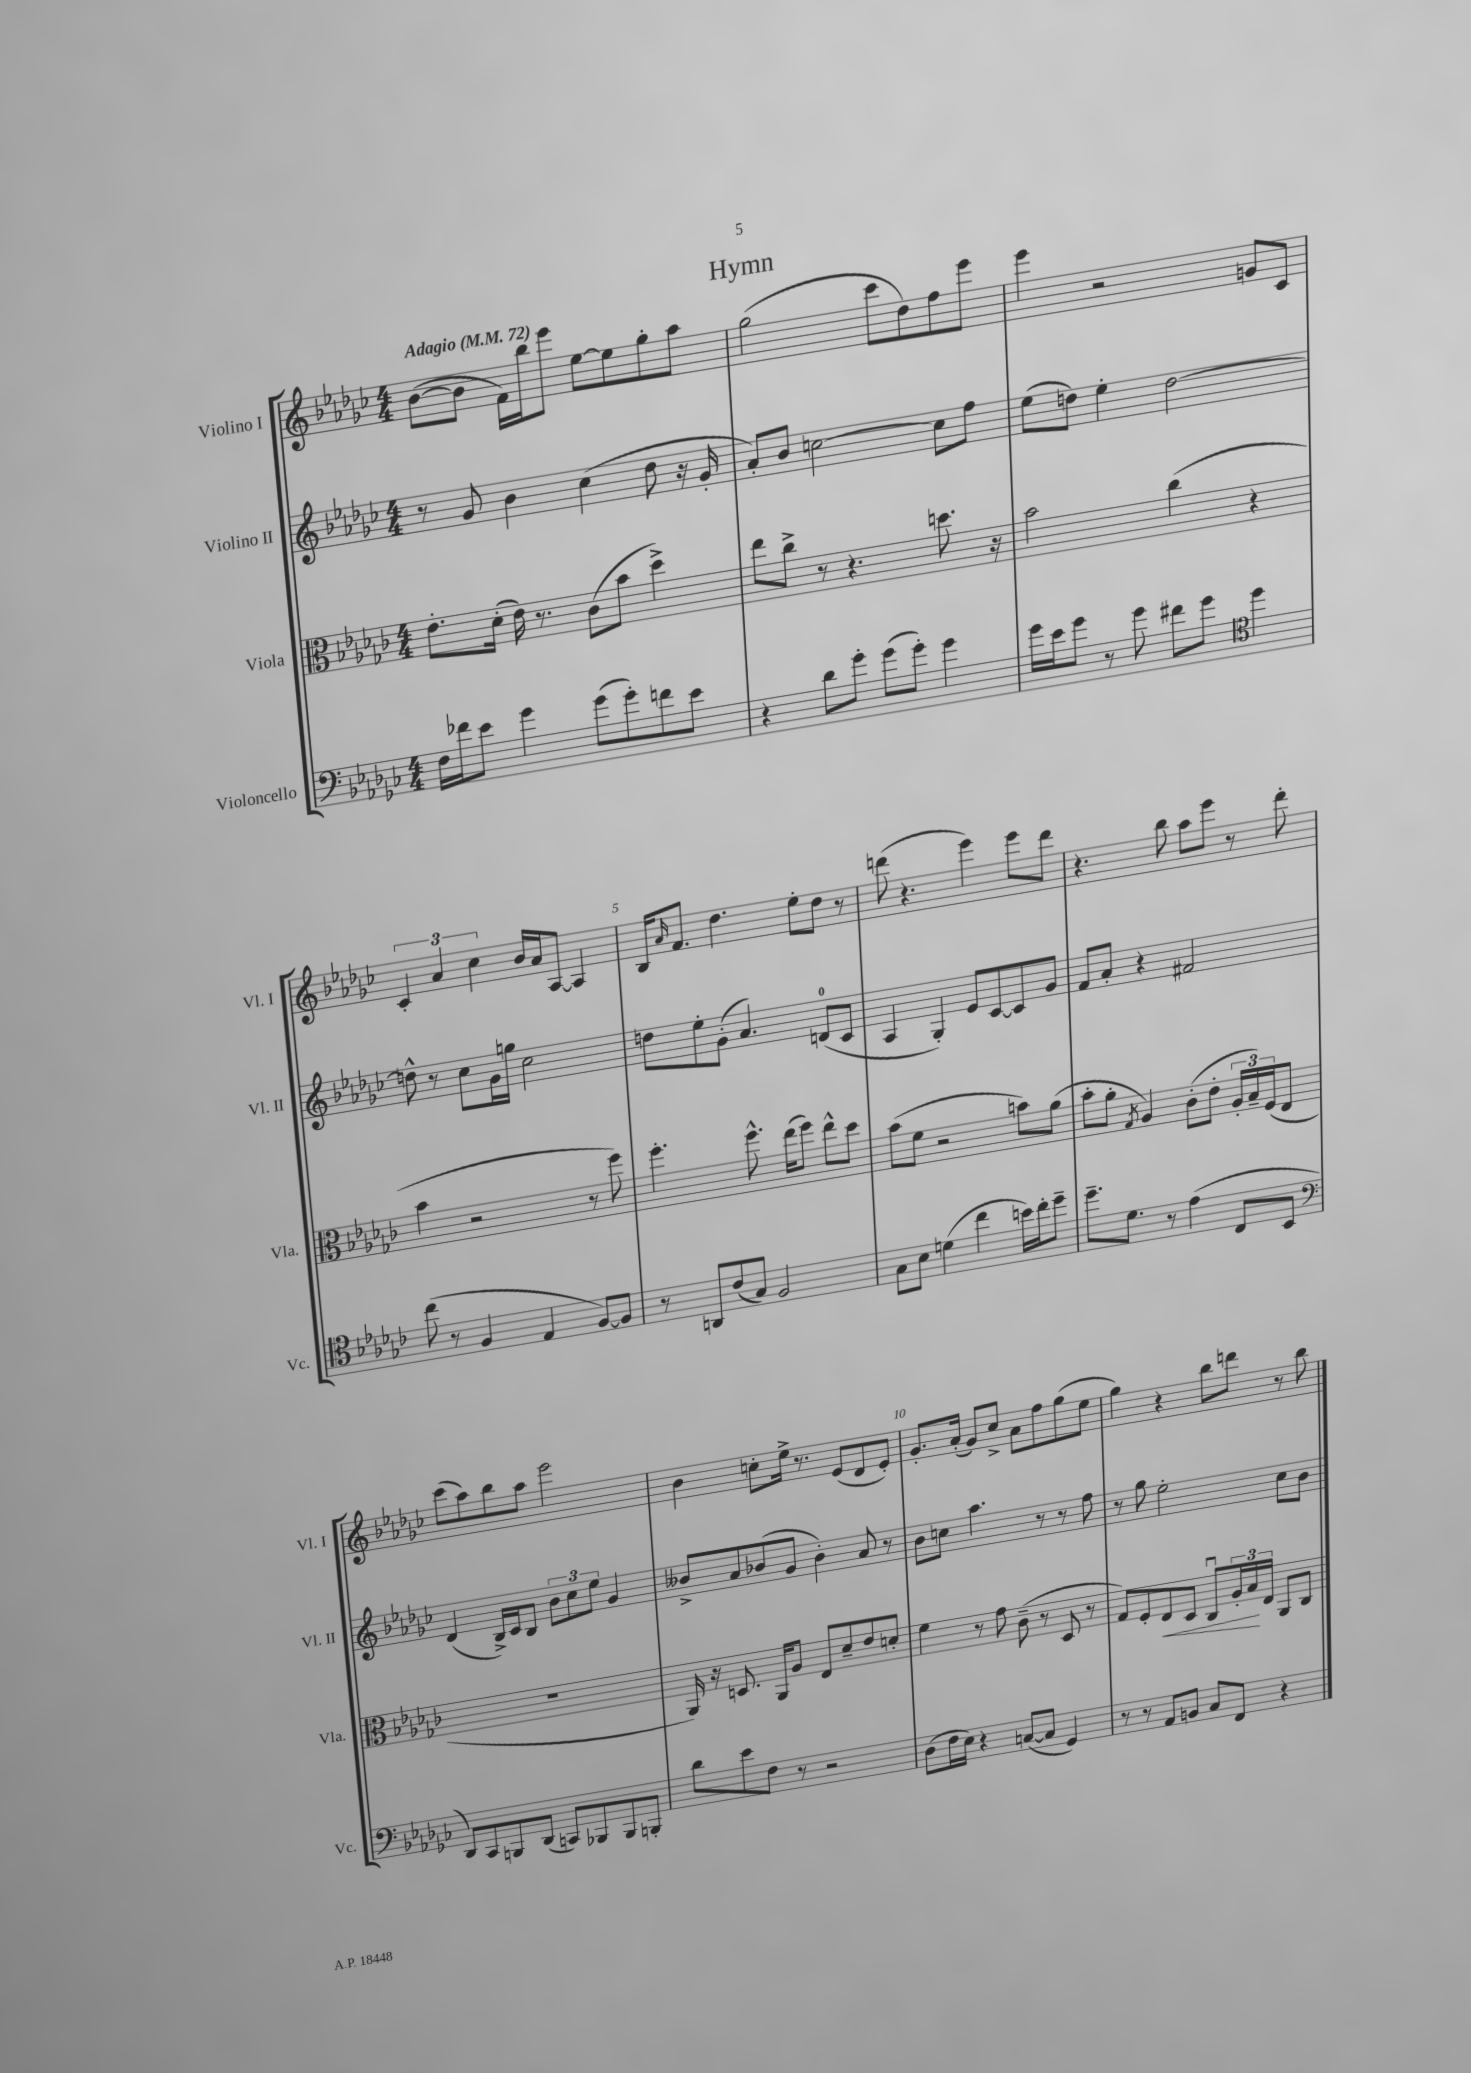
\header { title = "Hymn" }
<<
\new StaffGroup <<
\new Staff = "s0" \with { instrumentName = "Violino I" shortInstrumentName = "Vl. I" } {
    \clef treble \key ges \major \numericTimeSignature \time 4/4 \tempo "Adagio" 4 = 72
    bes'8~( bes'8 f'16) bes''16 ees'''8 ees''8~ ees''8 ges''8-. aes''8 |
    ges''2( ces'''8 des''8) f''8 ees'''8 |
    ees'''4 r2 g'8 ces'8 |
    \tuplet 3/2 { ces'4-. aes'4 ces''4 } bes'16 aes'16 aes8~ aes4 |
    bes16 \grace { aes'16 } f'8. des''4. ees''8-. des''8 r8 |
    d'''8( r4. ees'''4) ees'''8 d'''8 |
    r4. bes''8 aes''8 ees'''8 r8 des'''8-. |
    ces'''8( aes''8) bes''8 aes''8 ees'''2 |
    bes'4 c''8-. ees''16-> r8. ees'8( des'8 ees'8-.) |
    ges'8.-. aes'16-.( ges'8) ces''8-> aes'8 f''8 ges''8( ees''8 |
    ges''4) r4 bes''8 d'''8 r8 bes''8 \bar "|." |
}
\new Staff = "s1" \with { instrumentName = "Violino II" shortInstrumentName = "Vl. II" } {
    \clef treble \key ges \major \numericTimeSignature \time 4/4
    r8 ges'8 bes'4 ces''4( des''8 r16 ges'16-. |
    aes'8-.) bes'8 c''2~ c''8 f''8 |
    ees''8( d''8) ees''4-. d''2~ |
    d''8-^ r8 ces''8 ges'16 g''16 ces''2 |
    d''8 ees''8-. ges'8-.( aes'4.) d'8-0( ces'8 |
    aes4 ges4-.) ees'8 ces'8~ ces'8 ges'8 |
    f'8 aes'8-. r4 fis'2 |
    des'4( bes16->) ces'16 bes8 \tuplet 3/2 { bes'8 ces''8 ees''8 } ges'4 |
    beses'8-> aes'8 bes'8( ges'8 bes'4-.) aes'8 r8 |
    bes'8 c''8 aes''4. r8 r8 f''8 |
    r8 ges''8 ees''2-. ces''8 bes'8 \bar "|." |
}
\new Staff = "s2" \with { instrumentName = "Viola" shortInstrumentName = "Vla." } {
    \clef alto \key ges \major \numericTimeSignature \time 4/4
    ees'8.-. des'16-.( ees'16) r8. ces'8( bes'8 des''4->) |
    ees''8 ces''8-> r8 r4. d''8. r16 |
    bes'2 ces''4( r4 |
    bes'4 r2 r8 f''8) |
    f''4.-. f''8.-^ ees''16( f''8) ees''8-^ des''8 |
    bes'8( f'8 r2 b'8) aes'8( |
    bes'8-. aes'8-. \acciaccatura { ges8 } aes4) ces'8-.( ees'8-. \tuplet 3/2 { aes16-. bes16--) f16( } ees8 |
    R1 |
    aes,16) r16 d8. aes,16 aes8 ees8 des'8-- ees'8 d'8-. |
    f'4 r8 ges'8 ces'8--( r8 des8 r8 |
    ges8) f8-. ees8\< des8 ces8\downbow \tuplet 3/2 { aes16-. bes16\! ees16 } aes,8 ces8 \bar "|." |
}
\new Staff = "s3" \with { instrumentName = "Violoncello" shortInstrumentName = "Vc." } {
    \clef bass \key ges \major \numericTimeSignature \time 4/4
    f16 fes'16 ees'8 ges'4 ges'8( ges'8-.) f'8 ees'8 |
    r4 des'8 ges'8-. ges'8( ges'8-.) ges'4 |
    ges'16 ees'16 ges'8 r8 ges'8 fis'8 ges'8 \clef tenor des''4 |
    ces''8( r8 f4 ees4 f8~) f8 |
    r8 a,8 ces'8( ges8) f2 |
    ges8 bes8 d'4( ces''4 b'16) ces''16-. des''8-- |
    des''8.-- des'8. r8 ees'4( ces8 bes,8 |
    \clef bass des,8) ces,8 b,,8 des,8( c,8) bes,,8 bes,,8 b,,8-. |
    des'8 ees'8 f8 r8 r2 |
    des8( f16 ees16) r4 c8~( c8 ges,4) |
    r8 r8 aes,8 b,8 ces8 f,8 r4 \bar "|." |
}
>>
>>
\layout { \context { \Score \override BarNumber.break-visibility = ##(#f #t #t) barNumberVisibility = #(every-nth-bar-number-visible 5) } }
